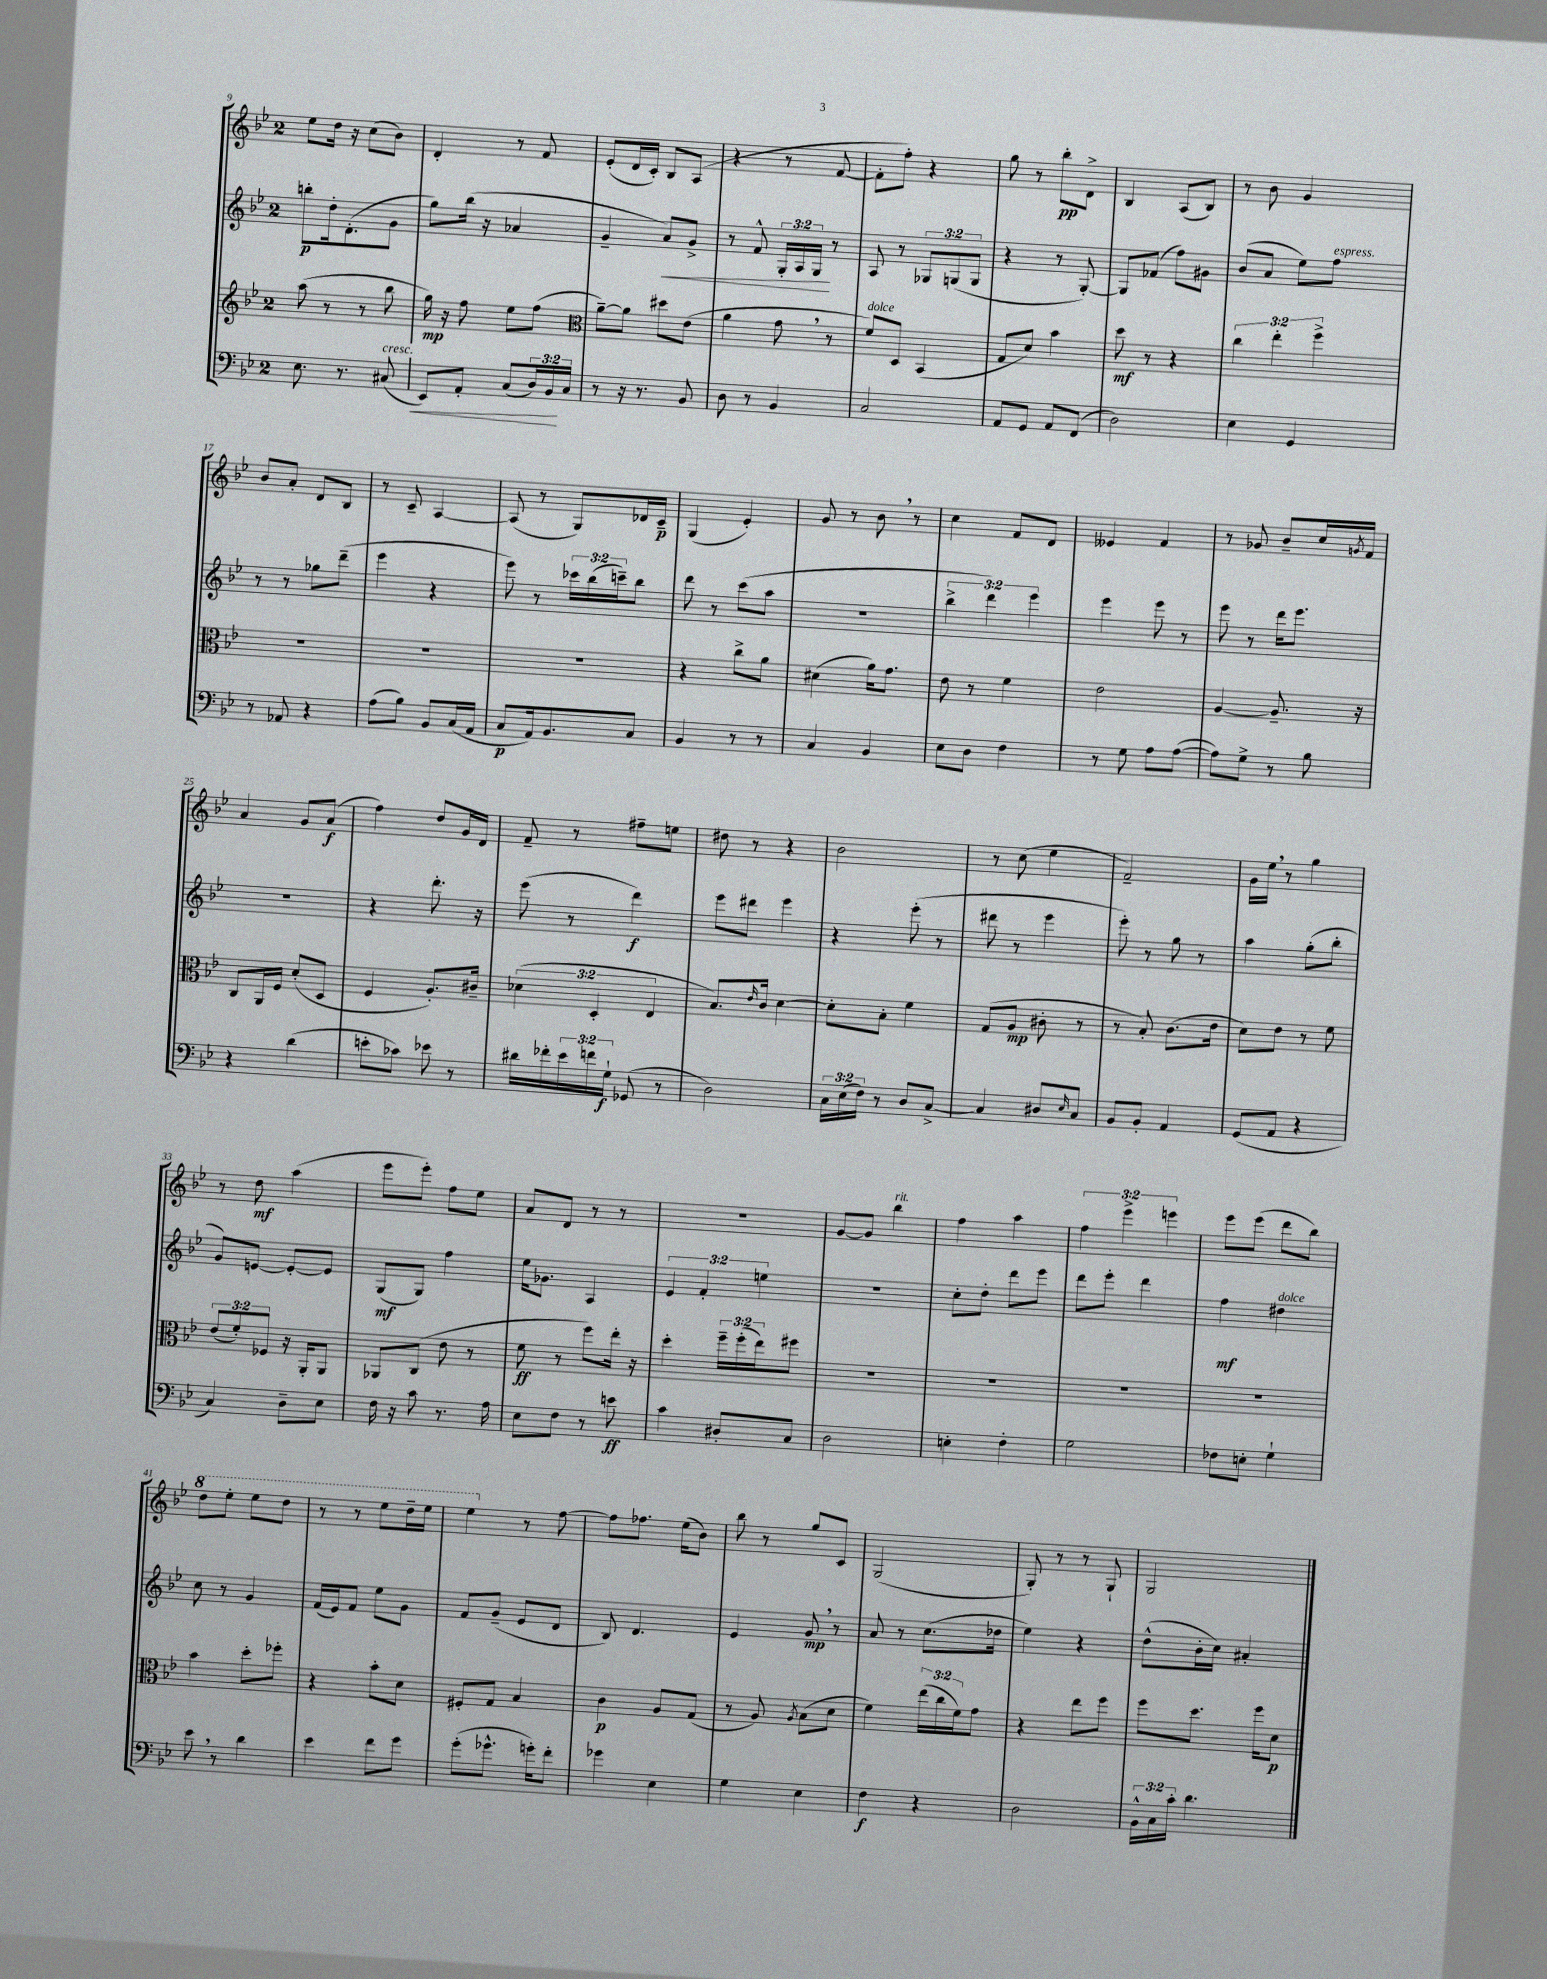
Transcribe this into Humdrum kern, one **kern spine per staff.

**kern	**kern	**kern	**kern
*staff4	*staff3	*staff2	*staff1
*clefF4	*clefG2	*clefG2	*clefG2
*k[b-e-]	*k[b-e-]	*k[b-e-]	*k[b-e-]
*M2/4	*M2/4	*M2/4	*M2/4
8.E-	(8aa	8bb'	8ee-
.	8r	16dd'	16dd
8.r	.	(8.d'	16r
.	8r	.	(8cc
(8C#	8bb-	8g	8b-)
=	=	=	=
8EE-)	16gg)	8gg)	4d'
.	16r	.	.
8AA'	8ff	(16bb-	.
.	.	16r	.
(8C	8ee-	4a-	8r
24D)	(8ff	.	8f
24BB-	.	.	.
24C	.	.	.
=	=	=	=
*	*clefC3	*	*
8r	[8a~)	4g~	(8e-'
16r	8a]	.	16d
8.r	.	.	16c')
.	8dd#	8a)	8B-
8BB-	(8e-	8g^	(8A
=	=	=	=
8D	4a	8r	4r
8r	.	8f^^	.
4BB-	8g	24G'	8r
.	.	24A	.
.	.	24G	.
.	8r	8r	[8f
=	=	=	=
2C	8f)	8A	8f']
.	8D	8r	8ff')
.	(4BB-	12G-	4r
.	.	(12G	.
.	.	12G	.
=	=	=	=
8AA	8G	4r	8gg
8GG	8d)	.	8r
8AA	4b-	8r	8bb-'
(8FF	.	[8G')	8d^
=	=	=	=
2D)	8dd	8G]	4B-
.	8r	(8f-	.
.	4r	8ff)	(8A
.	.	8g#	8B-)
=	=	=	=
4E-	6cc	(8b-	8r
.	.	8a	8b-
.	6ee-'	.	.
4GG	.	8ee-)	4g
.	6ff^	.	.
.	.	8ff	.
=	=	=	=
8r	2r	8r	8b-
8AA-	.	8r	8a'
4r	.	8gg-	8d
.	.	(8ddd~	8B-
=	=	=	=
(8A	2r	4eee-	8r
8B-)	.	.	8c~
8BB-	.	4r	[4A
(16C	.	.	.
16AA	.	.	.
=	=	=	=
8C	2r	8eee-)	(8A]
16AA)	.	8r	8r
8.BB-	.	.	.
.	.	24ccc-	8G)
.	.	(24bb-	.
.	.	24ccc~)	.
8C	.	8bb-	16d-
.	.	.	16c~
=	=	=	=
4BB-	4r	8ddd	(4G
.	.	8r	.
8r	8cc^	(8ccc	4e-')
8r	8a	8aa	.
=	=	=	=
4C	(4d#	2r	8g
.	.	.	8r
4BB-	16a)	.	8b-
.	8.g	.	.
.	.	.	8r
=	=	=	=
8E-	8e-	6bb-^	4cc
8D	8r	.	.
.	.	6ddd)	.
4F	4f	.	8f
.	.	6eee-	.
.	.	.	8d
=	=	=	=
8r	2e-	4eee-	4e--
8G	.	.	.
8A	.	8eee-	4f
([8A	.	8r	.
=	=	=	=
8A])	[4A	8eee-	8r
8G^	.	8r	8g-
8r	8.A~]	16ddd	8b-~
.	.	8.eee-	.
8B-	.	.	16cc
.	.	.	8qg
.	16r	.	16f
=	=	=	=
4r	8C	2r	4a
.	16AA	.	.
.	16F	.	.
(4d	(8d'	.	8g
.	8D	.	(8a
=	=	=	=
8e'	4F	4r	4ff)
8c-)	.	.	.
8e-	8.A')	8.ddd'	8dd
8r	.	.	16g
.	16c#~	16r	16d
=	=	=	=
16d#	(6d-	(8eee-	8f~
16f-'	.	.	.
24e-	.	8r	8r
24f	6D'	.	.
24G`	.	.	.
(8GG-	.	4ddd)	8ff#~
.	6E-	.	.
8r	.	.	8ee
=	=	=	=
2D)	8.B-)	8eee-	8dd#
.	.	8ddd#	8r
.	16qqe-	.	.
.	16c	.	.
.	[4d	4eee-	4r
=	=	=	=
24C	8d']	4r	2b-
(24E-	.	.	.
24F)	.	.	.
8r	8B-'	.	.
8D	4f	(8eee-'	.
[8C^	.	8r	.
=	=	=	=
4C]	(8G	8ddd#	8r
.	8A	8r	(8cc
8D#	8c#'	4eee-	4ee-
16qqE-	.	.	.
8C	8r	.	.
=	=	=	=
8BB-	8r	8eee-')	2f~)
8BB-'	8B-')	8r	.
4AA	(8.c	8gg	.
.	.	8r	.
.	16e-	.	.
=	=	=	=
(8GG	8d)	4aa	16g
.	.	.	16ee-
8AA	8e-	.	8r
4r	8r	(8gg'	4gg
.	8f	8bb-'	.
=	=	=	=
4C)	(12e-	8g)	8r
.	12f')	.	.
.	.	[8e	8dd
.	12F-	.	.
8D~	16r	8e'_	(4aa
.	16AA'	.	.
8E-	8AA	8e]	.
=	=	=	=
16F	8AA-	(8G	8eee-
16r	.	.	.
8c	(8C	8G)	8eee-')
8.r	8e-	4ff	8ff
.	8r	.	8ee-
16A	.	.	.
=	=	=	=
8E-	8f	16ee-	8a
.	.	8.g-	.
8F	8r	.	8d
8r	8ff)	4A	8r
8e	16ee-'	.	8r
.	16r	.	.
=	=	=	=
4c	4dd'	6e-	2r
.	.	6f'	.
8D#'	24ff~	.	.
.	(24ff'	.	.
.	24ee-)	6ee	.
8C	8ff#	.	.
=	=	=	=
2D	2r	2r	[8g
.	.	.	8g]
.	.	.	4bb-
=	=	=	=
4E'	2r	8cc'	4ff
.	.	8dd'	.
4F'	.	8ddd	4aa
.	.	8eee-	.
=	=	=	=
2G	2r	8ddd	6ff
.	.	8eee-'	.
.	.	.	6eee-^
.	.	4ddd	.
.	.	.	6eee
=	=	=	=
8F-	2r	4ff	8eee-
8E'	.	.	(8eee-
4G`	.	4dd#	8ddd
.	.	.	8bb-)
=	=	=	=
8e-	4b-	8cc	8ddd
8r	.	8r	8eee-'
4d	8dd'	4g	8eee-
.	8ff-'	.	8ddd
=	=	=	=
4e-	4r	(16f	8r
.	.	16e-)	.
.	.	8f	8r
8f	8b-'	8ee-	8eee-
8g	8d	8g	16ddd~
.	.	.	16eee-
=	=	=	=
(8g'	8F#'	8f	4eee-
8.g-^^	8G	(8g~	.
.	4B-	8e-	8r
16g')	.	.	.
8f'	.	8d	[8ff
=	=	=	=
4g-	4c	8B-)	8ff]
.	.	4.d	8.ff-
4E-	8A	.	.
.	.	.	(16ee-
.	(8G	.	8b-)
=	=	=	=
4G	8r	4e-	8bb-
.	8A)	.	8r
.	8qA	.	.
4E-	(8B-	8g	8gg
.	8d	8r	8c
=	=	=	=
4F	4f)	8a	(2G
.	.	8r	.
4r	(24ee-	(8.cc	.
.	24cc	.	.
.	24f)	.	.
.	8g	.	.
.	.	16dd-	.
=	=	=	=
2D	4r	4ee-)	8G')
.	.	.	8r
.	8ee-	4r	8r
.	8ff	.	8G`
=	=	=	=
24BB-^^	8ff	(8dd^^	2G
24C	.	.	.
24c'	.	.	.
4.d	8.dd	16b-'	.
.	.	16cc)	.
.	.	4a#'	.
.	16ff	.	.
.	8d	.	.
==	==	==	==
*-	*-	*-	*-
